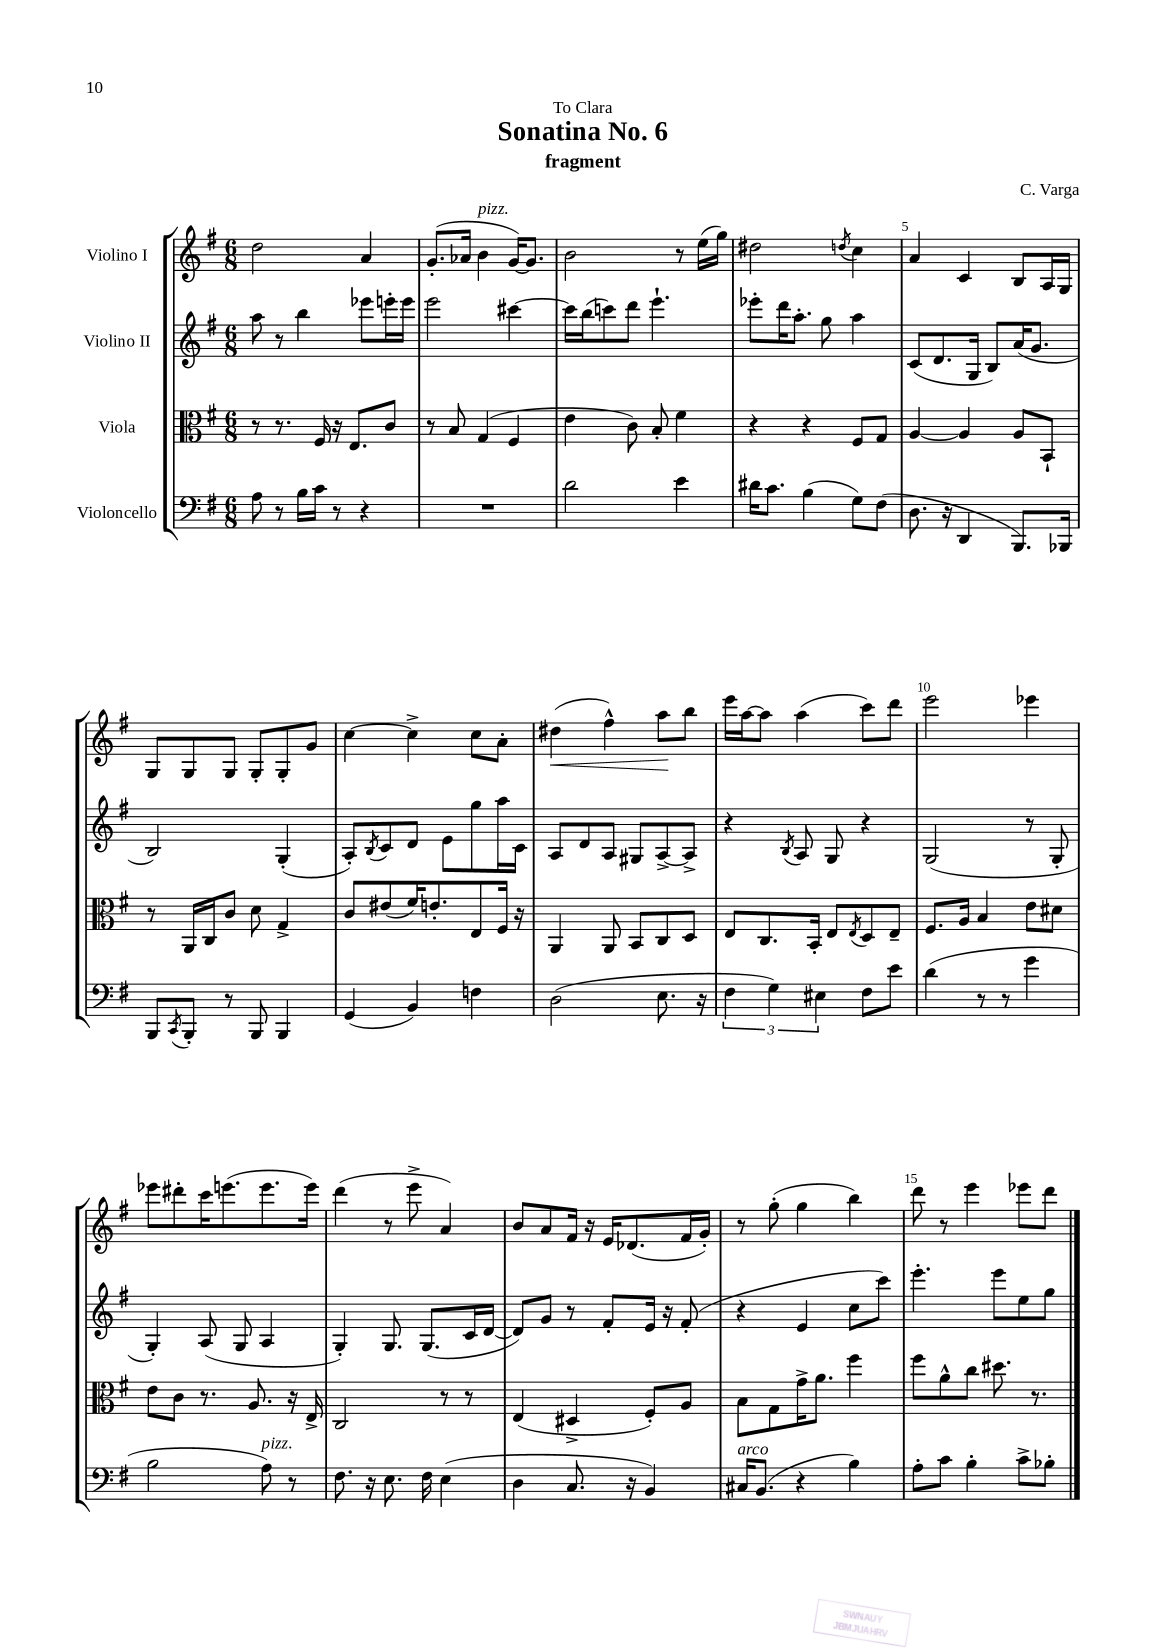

**kern	**kern	**kern	**kern
*staff4	*staff3	*staff2	*staff1
*clefF4	*clefC3	*clefG2	*clefG2
*k[f#]	*k[f#]	*k[f#]	*k[f#]
*M6/8	*M6/8	*M6/8	*M6/8
8A	8r	8aa	2dd
8r	8.r	8r	.
16B	.	4bb	.
16c	16F#	.	.
8r	16r	.	.
.	8.E	.	.
4r	.	8eee-	4a
.	8c	16eee'	.
.	.	16eee	.
=	=	=	=
2.r	8r	2eee	(8.g'
.	8B	.	.
.	.	.	16a-
.	(4G	.	4b
.	4F#	[4ccc#	[16g)
.	.	.	8.g]
=	=	=	=
2d	4e	16ccc#]	2b
.	.	(16bb	.
.	.	8ccc)	.
.	8c)	8ddd	.
.	8B'	4.eee`	.
4e	4f#	.	8r
.	.	.	(16ee
.	.	.	16gg)
=	=	=	=
16d#	4r	8eee-'	2dd#
8.c	.	.	.
.	.	16ddd	.
.	.	8.aa'	.
(4B	4r	.	.
.	.	8gg	.
.	.	.	8qdd
8G)	8F#	4aa	4cc
(8F#	8G	.	.
=	=	=	=
8.D	[4A	(8c	4a
.	.	8.d	.
16r	.	.	.
4DD	4A]	.	4c
.	.	16G	.
.	.	8B)	.
8.BBB)	8A	(16a	8B
.	.	8.g	.
.	8BB`	.	16A
16BBB-	.	.	16G
=	=	=	=
8BBB	8r	2B)	8G
8qCC	.	.	.
8BBB'	16AA	.	8G
.	16C	.	.
8r	8c	.	8G
8BBB	8d	.	8G'
4BBB	4G^	(4G'	8G'
.	.	.	8g
=	=	=	=
(4GG	8c	8A')	[4cc
.	.	8qB	.
.	(8e#	8c	.
4BB)	16f#)	8d	4cc^]
.	8.e'	.	.
.	.	8e	.
4F	8E	8gg	8cc
.	16F#	16aa	8a'
.	16r	16c	.
=	=	=	=
(2D	4AA	8A	(4dd#
.	.	8d	.
.	8AA	8A	4ff#^^)
.	8BB	8G#	.
8.E	8C	[8A^	8aa
.	8D	8A^]	8bb
16r	.	.	.
=	=	=	=
6F#	8E	4r	16eee
.	.	.	[16aa
.	8.C	.	8aa]
6G)	.	.	.
.	.	8qB	.
.	.	8A	(4aa
.	16BB'	.	.
6E#	.	.	.
.	8E	8G	.
.	8qE	.	.
8F#	8D	4r	8ccc)
8e	8E~	.	8ddd
=	=	=	=
(4d	8.F#	(2G	2eee
.	16A	.	.
8r	4B	.	.
8r	.	.	.
4g	8e	8r	4eee-
.	8d#	8G'	.
=	=	=	=
2B	8e	4G')	8eee-
.	8c	.	8ddd#'
.	8.r	(8A	16ccc
.	.	.	(8.eee
.	.	8G	.
.	8.A	.	.
8A)	.	4A	8.eee
8r	16r	.	.
.	16E^	.	16eee)
=	=	=	=
8.F#	2C	4G')	(4ddd
16r	.	.	.
8.E	.	8.G	8r
.	.	.	8eee^
16F#	.	(8.G	.
(4E	8r	.	4a)
.	8r	16c	.
.	.	[16d	.
=	=	=	=
4D	(4E	8d])	8b
.	.	8g	8a
8.C	4D#^	8r	16f#
.	.	.	16r
.	.	8f#'	16e
16r	.	.	(8.d-
4BB)	8F#')	16e	.
.	.	16r	.
.	8A	(8f#'	16f#
.	.	.	16g')
=	=	=	=
16C#	8B	4r	8r
(8.BB	.	.	.
.	8G	.	(8gg'
4r	16g^	4e	4gg
.	8.a	.	.
4B)	4ff#	8cc	4bb)
.	.	8ccc)	.
=	=	=	=
8A'	8ff#	4.eee'	8ddd
8c	8a^^	.	8r
4B'	8cc	.	4eee
.	8.dd#	8eee	.
8c^	.	8ee	8eee-
.	8.r	.	.
8B-'	.	8gg	8ddd
==	==	==	==
*-	*-	*-	*-
